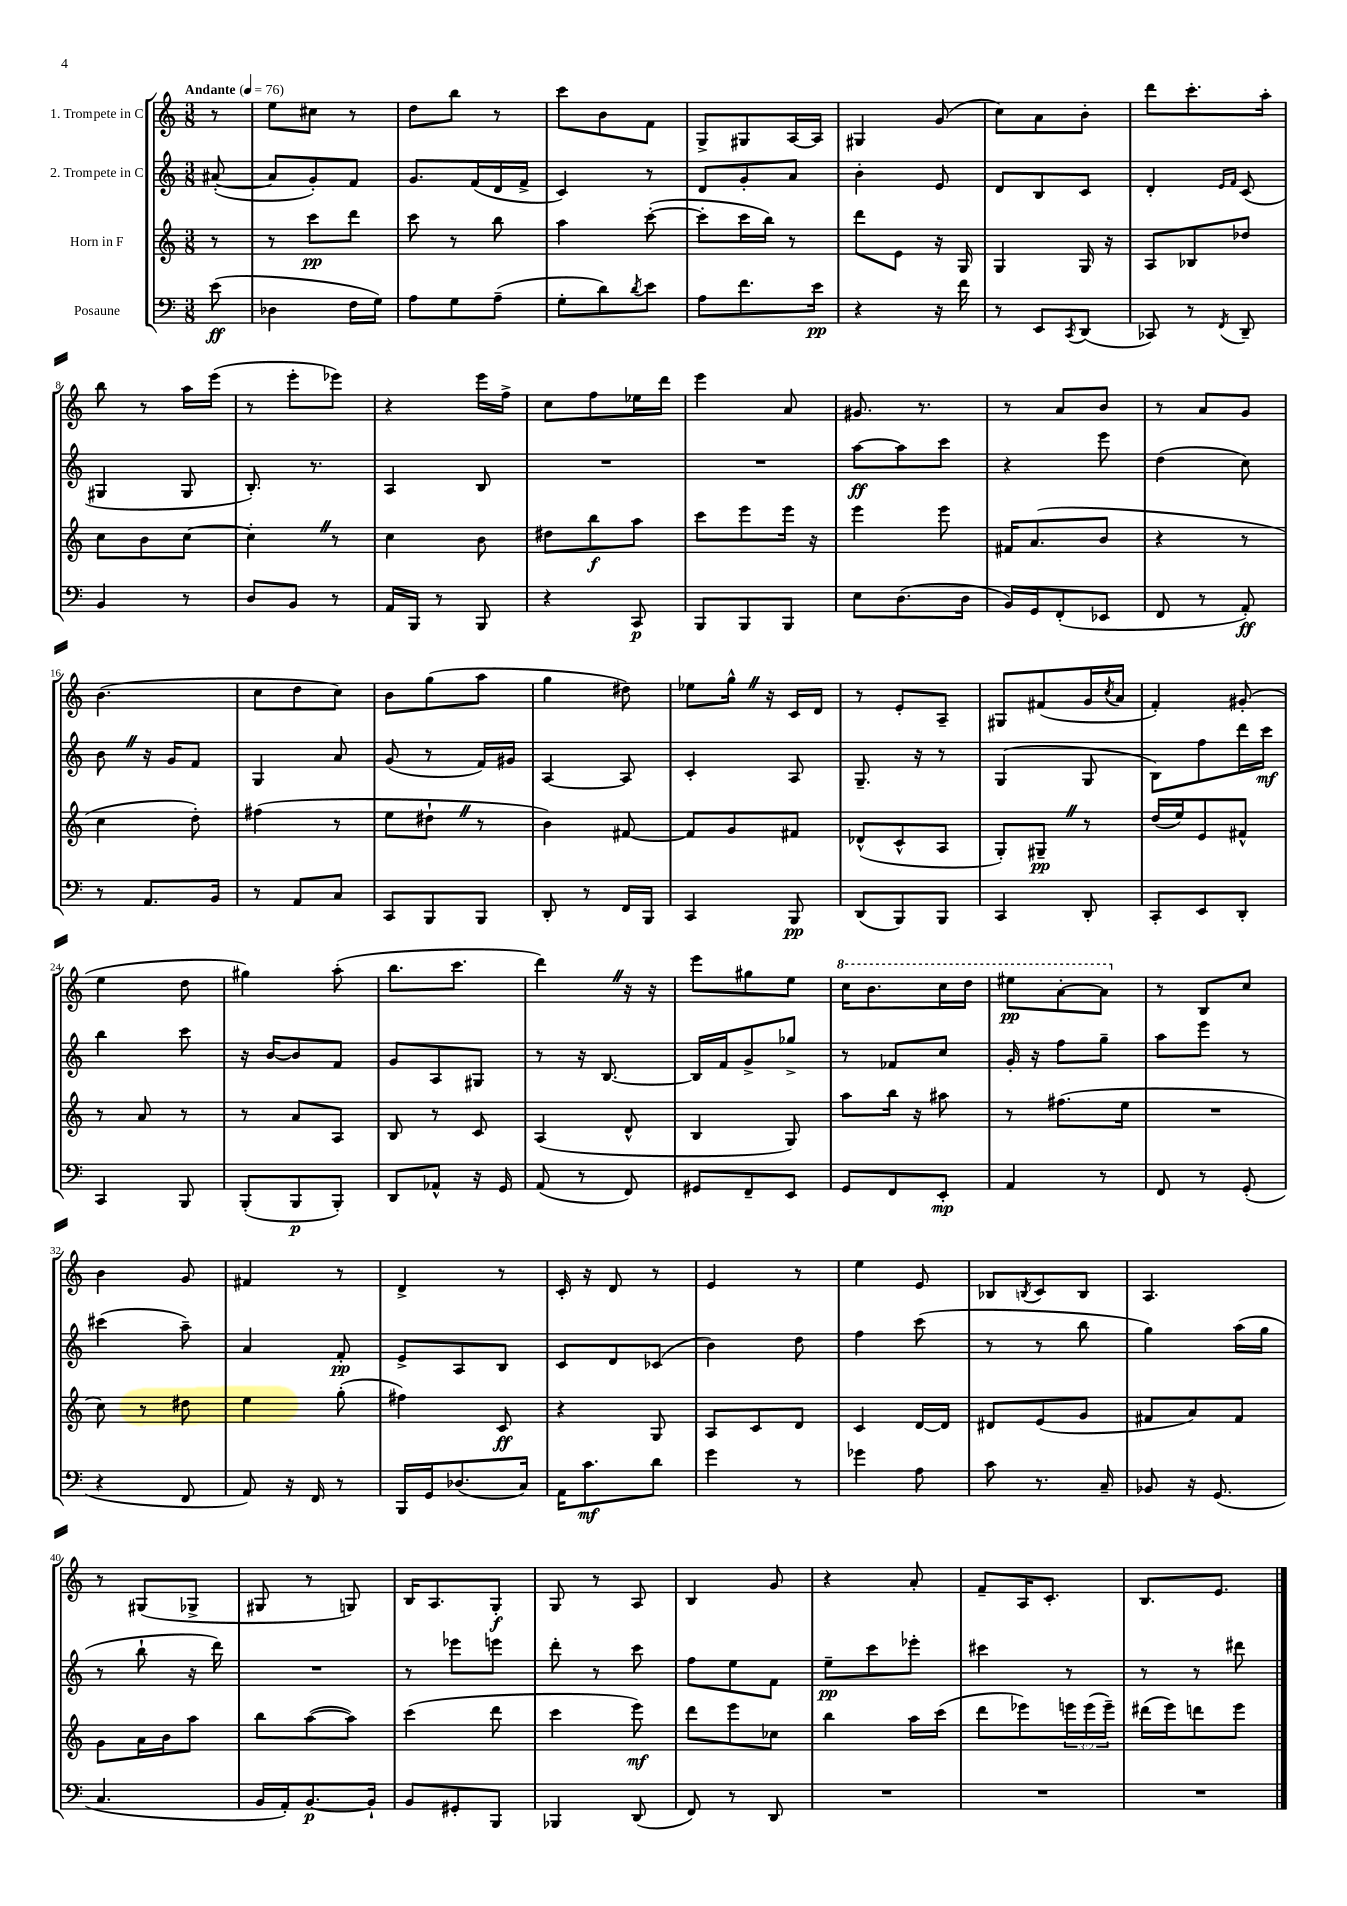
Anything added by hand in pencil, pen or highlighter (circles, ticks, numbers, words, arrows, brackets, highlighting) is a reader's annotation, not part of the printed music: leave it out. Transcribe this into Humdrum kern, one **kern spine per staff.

**kern	**kern	**kern	**kern
*staff4	*staff3	*staff2	*staff1
*clefF4	*clefG2	*clefG2	*clefG2
*k[]	*k[]	*k[]	*k[]
*M3/8	*M3/8	*M3/8	*M3/8
*MM76	*MM76	*MM76	*MM76
(8e\	8r	([8a#'/	8r
=	=	=	=
4D-\	8r	8a#/]L	8ee\L
.	8ccc\L	8g'/)	8cc#\J
16F\LL	8ddd\J	8f/J	8r
16G\JJ)	.	.	.
=	=	=	=
8A\L	8ccc\	8.g/L	8dd\L
8G\	8r	.	8bb\J
.	.	(16f/L	.
(8A~\J	8bb\	16d/	8r
.	.	16f^/JJ	.
=	=	=	=
8G'\L	4aa\	4c/)	8ccc\L
8d\)	.	.	8b\
8qd/	.	.	.
8e\J	([8ccc'\	8r	8f\J
=	=	=	=
8A\L	8ccc'\]L	8d/L	8G^/L
8.f\	16ccc\L	8g'/	8G#/
.	16bb\JJ)	.	.
.	8r	8a/J	[16A/L
16e\Jk	.	.	16A/]JJ
=	=	=	=
4r	8ddd\L	4b'\	4G#/
.	8e\J	.	.
16r	16r	8e/	(8g/
16f\	16G/	.	.
=	=	=	=
8r	4G/	8d/L	8cc\L)
8EE/L	.	8B/	8a\
8qCC/	.	.	.
(8DD/J	16G/	8c/J	8b'\J
.	16r	.	.
=	=	=	=
8CC-/)	8A/L	4d'/	8ddd\L
8r	8B-/	.	8.ccc'\
.	.	16qqe/LL	.
8qFF/	.	16qqf/JJ	.
8DD~/	8dd-/J	(8c/	.
.	.	.	16aa'\Jk
=	=	=	=
4BB/	8cc\L	4G#/	8bb\
.	8b\	.	8r
8r	[8cc\J	8G#/	16aa\LL
.	.	.	(16eee\JJ
=	=	=	=
8D/L	4cc'\]	8.B'/)	8r
8BB/J	.	.	8eee'\L
.	.	8.r	.
8r	8r	.	8eee-\J)
=	=	=	=
16AA/LL	4cc\	4A/	4r
16BBB/JJ	.	.	.
8r	.	.	.
8BBB/	8b\	8B/	16eee\LL
.	.	.	16ff^\JJ
=	=	=	=
4r	8dd#\L	4.r	8cc\L
.	8bb\	.	8ff\
8CC/	8aa\J	.	16ee-\L
.	.	.	16ddd\JJ
=	=	=	=
8BBB/L	8ccc\L	4.r	4eee\
8BBB/	8eee\	.	.
8BBB/J	16eee\Jk	.	8a/
.	16r	.	.
=	=	=	=
8E\L	4eee\	[8aa\L	8.g#/
(8.D\	.	8aa\]	.
.	.	.	8.r
.	8eee\	8ccc\J	.
16D\Jk	.	.	.
=	=	=	=
16BB/LL)	16f#/LK	4r	8r
16GG/J	(8.a/	.	.
(8FF'/	.	.	8a/L
8EE-/J	8b/J	8eee\	8b/J
=	=	=	=
8FF/	4r	(4dd\	8r
8r	.	.	8a/L
8AA'/)	8r	8cc\)	8g/J
=	=	=	=
8r	4cc\	8b\	(4.b\
8.AA/L	.	16r	.
.	.	16g/LK	.
.	8dd'\)	8f/J	.
16BB/Jk	.	.	.
=	=	=	=
8r	(4ff#\	4G/	8cc\L
8AA/L	.	.	8dd\
8C/J	8r	8a/	8cc\J)
=	=	=	=
8CC/L	8ee\L	(8g/	8b\L
8BBB/	8dd#`\J	8r	(8gg\
8BBB/J	8r	16f/LL)	8aa\J
.	.	16g#/JJ	.
=	=	=	=
8DD'/	4b\)	[4A/	4gg\
8r	.	.	.
16FF/LL	[8f#/	8A/]	8dd#\)
16BBB/JJ	.	.	.
=	=	=	=
4CC/	8f#/]L	4c'/	8ee-\L
.	8g/	.	16gg^^\Jk
.	.	.	16r
8BBB/	8f#/J	8A/	16c/LL
.	.	.	16d/JJ
=	=	=	=
(8DD/L	(8d-^^/L	8.G~/	8r
8BBB/)	8c^^/	.	8e'/L
.	.	16r	.
8BBB/J	8A/J	8r	8A~/J
=	=	=	=
4CC/	8G'/L)	(4G/	8G#/L
.	8G#~/J	.	(8f#/
8DD'/	8r	8G/	16g/L
.	.	.	8qcc/
.	.	.	16a/JJ
=	=	=	=
8CC'/L	(16dd/LL	8B\L)	4f'/)
.	16ee/J)	.	.
8EE/	8e/	8ff\	.
8DD'/J	8f#^^/J	16ddd\L	(8g#'/
.	.	16ccc\JJ	.
=	=	=	=
4CC/	8r	4bb\	4ee\
.	8a/	.	.
8BBB/	8r	8ccc\	8dd\
=	=	=	=
(8BBB'/L	8r	16r	4gg#\)
.	.	[16b/LK	.
8BBB/	8a/L	8b/]	.
8BBB'/J)	8A/J	8f/J	(8aa'\
=	=	=	=
8DD/L	8B/	8g/L	8.bb\L
8AA-^^/J	8r	8A/	.
.	.	.	8.ccc\J
16r	8c/	8G#/J	.
16GG/	.	.	.
=	=	=	=
(8AA/	(4A/	8r	4ddd\)
8r	.	16r	.
.	.	[8.B/	.
8FF/)	8d^^/	.	16r
.	.	.	16r
=	=	=	=
8GG#/L	4B/	16B/]LL	8eee\L
.	.	16f/J	.
8FF~/	.	8g^/	8gg#\
8EE/J	8G/)	8gg-^/J	8ee\J
=	=	=	=
8GG/L	8aa\L	8r	16ccc\LK
.	.	.	8.bb\
8FF/	16bb\Jk	8f-/L	.
.	16r	.	.
8EE'/J	8aa#\	8cc/J	16ccc\L
.	.	.	16ddd\JJ
=	=	=	=
4AA/	8r	16g'/	8eee#\L
.	.	16r	.
.	(8.ff#\L	8ff\L	[8aa'\
8r	.	8gg~\J	8aa\]J
.	16ee\Jk	.	.
=	=	=	=
8FF/	4.r	8aa\L	8r
8r	.	8eee\J	8B/L
(8GG'/	.	8r	8cc/J
=	=	=	=
4r	8cc\)	(4ccc#\	4b\
.	8r	.	.
8FF/	8dd#\	8aa~\)	8g/
=	=	=	=
8AA/)	4ee\	4a/	4f#/
16r	.	.	.
16FF/	.	.	.
8r	(8gg'\	8f'/	8r
=	=	=	=
16BBB/LL	4ff#\)	8e^/L	4d^/
16GG/J	.	.	.
(8.D-/	.	8A/	.
.	8c/	8B/J	8r
16C/Jk)	.	.	.
=	=	=	=
16AA\LK	4r	8c/L	16c'/
8.c\	.	.	16r
.	.	8d/	8d/
8d\J	8G/	(8c-/J	8r
=	=	=	=
4g\	8A/L	4b\)	4e/
.	8c/	.	.
8r	8d/J	8dd\	8r
=	=	=	=
4g-\	4c/	4ff\	4ee\
8A\	[16d/LL	(8ccc\	8e/
.	16d/]JJ	.	.
=	=	=	=
8c\	8d#/L	8r	8B-/L
.	.	.	8qB/
8.r	(8e/	8r	8c/
.	8g/J	8bb\	8B/J
16C~/	.	.	.
=	=	=	=
8BB-/	8f#/L	4gg\)	4.A/
16r	8a/)	.	.
(8.GG/	.	.	.
.	8f#/J	(16aa\LL	.
.	.	16gg\JJ	.
=	=	=	=
4.C/	8g\L	8r	8r
.	16a\L	8bb`\	(8G#/L
.	16b\J	.	.
.	8aa\J	16r	8G-^/J
.	.	16ddd\)	.
=	=	=	=
16BB/LL	8bb\L	4.r	8G#/
16AA'/J)	.	.	.
[8.BB/	([8aa\	.	8r
.	8aa\]J)	.	8G/)
16BB`/]Jk	.	.	.
=	=	=	=
8BB/L	(4ccc\	8r	16B/LK
.	.	.	8.A/
8GG#'/	.	8eee-\L	.
8BBB/J	8ddd\	8eee\J	8G'/J
=	=	=	=
4BBB-/	4ccc\	8ddd'\	8G/
.	.	8r	8r
(8DD/	8eee\)	8ccc\	8A/
=	=	=	=
8FF/)	8ddd\L	8ff\L	4B/
8r	8eee\	8ee\	.
8DD/	8cc-\J	8f\J	8g/
=	=	=	=
4.r	4bb\	8ee~\L	4r
.	.	8ccc\	.
.	16aa\LL	8eee-'\J	8a'/
.	(16ccc\JJ	.	.
=	=	=	=
4.r	8ddd\L	4ccc#\	8f~/L
.	8eee-\)	.	16A/K
.	.	.	8.c'/J
.	24eee\L	8r	.
.	(24eee\	.	.
.	24eee~\JJ)	.	.
=	=	=	=
4.r	(16ddd#\LL	8r	8.B/L
.	16eee\J)	.	.
.	8ddd\	8r	.
.	.	.	8.e/J
.	8eee\J	8ddd#\	.
==	==	==	==
*-	*-	*-	*-
